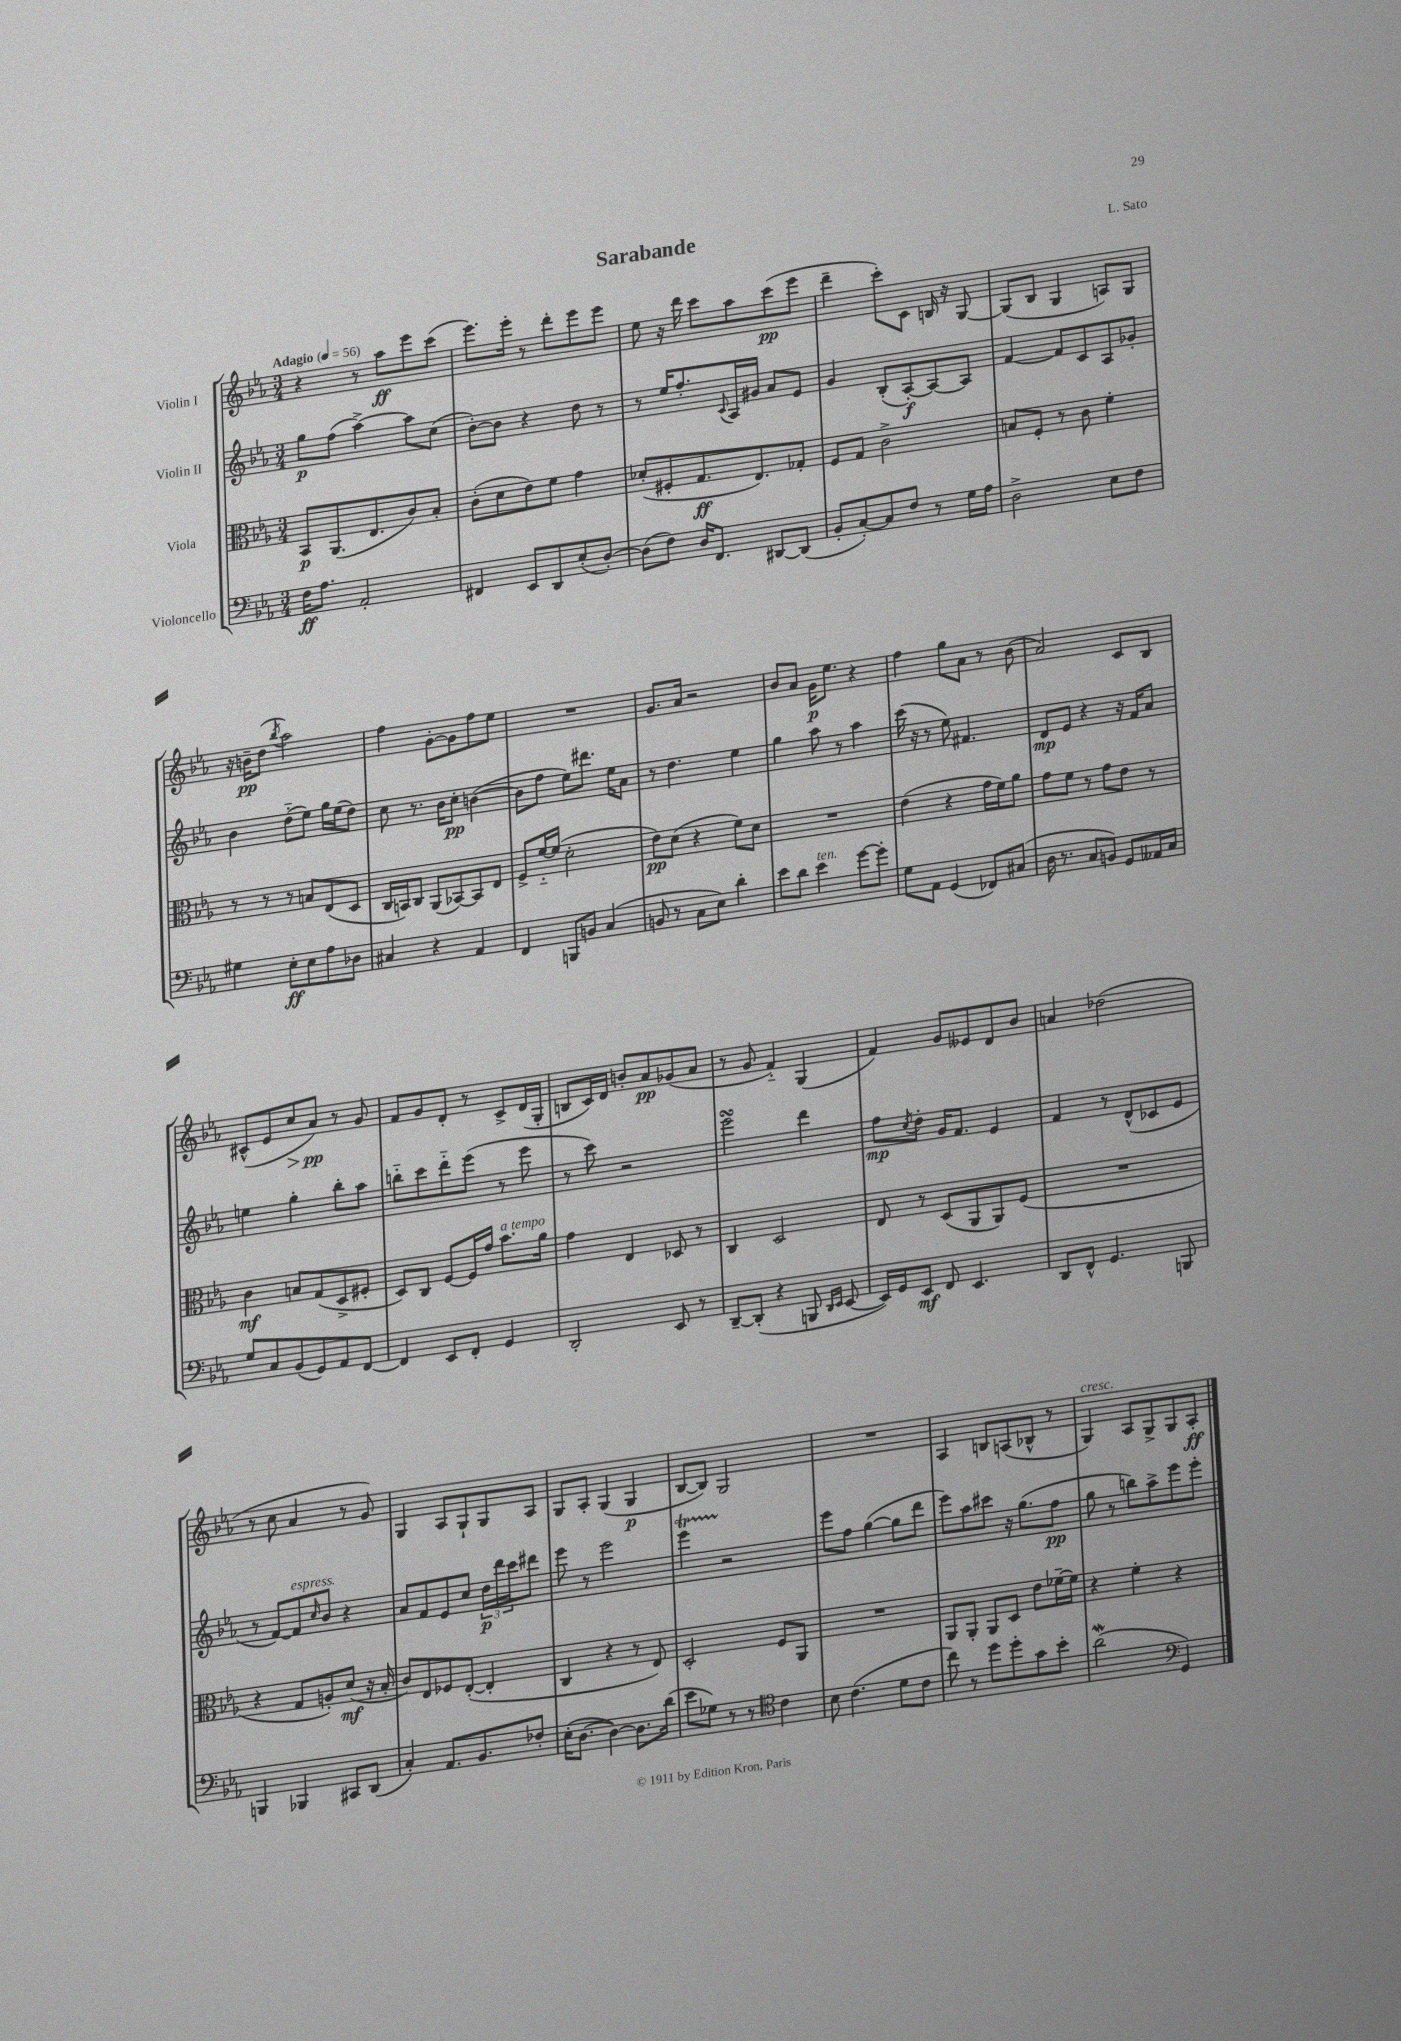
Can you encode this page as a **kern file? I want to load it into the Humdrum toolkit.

**kern	**dynam	**kern	**dynam	**kern	**dynam	**kern	**dynam
*part4	*part4	*part3	*part3	*part2	*part2	*part1	*part1
*staff4	*staff4	*staff3	*staff3	*staff2	*staff2	*staff1	*staff1
*I"Violoncello	*	*I"Viola	*	*I"Violin II	*	*I"Violin I	*
*clefF4	*	*clefC3	*	*clefG2	*	*clefG2	*
*k[b-e-a-]	*	*k[b-e-a-]	*	*k[b-e-a-]	*	*k[b-e-a-]	*
*M3/4	*	*M3/4	*	*M3/4	*	*M3/4	*
*MM56	*	*MM56	*	*MM56	*	*MM56	*
=1	=1	=1	=1	=1	=1	=1	=1
!	!	!	!	!	!	!LO:TX:a:B:t=Adagio	!
16F\KL	ff	8BB-/L	p	8gg\L	p	4r	.
8.A-\J	.	.	.	.	.	.	.
.	.	(8.AA-/	.	(8ff\J	.	.	.
2AA-'/	.	.	.	[4aa-^\)	.	8r	.
.	.	8.E-/	.	.	.	.	.
.	.	.	.	.	.	8aa-\L	ff
.	.	8c/)	.	8aa-\L]	.	8eee-\	.
.	.	8B-'/J	.	(8cc\J	.	(8ccc\J	.
=2	=2	=2	=2	=2	=2	=2	=2
4FF#X/	.	(8c'\L	.	[8b-'\L)	.	8.eee-\L)	.
.	.	8d\	.	8b-\J]	.	.	.
.	.	.	.	.	.	16eee-'\Jk	.
8EE-/L	.	8e-\)	.	4r	.	8r	.
8DD/	.	8f\J	.	.	.	8ddd'\L	.
(8E-'/	.	4g\	.	8dd\	.	8eee-\	.
[8D'/J)	.	.	.	8r	.	8eee-\J	.
=3	=3	=3	=3	=3	=3	=3	=3
(8D\L]	.	(8d-X'/L	.	8r	.	8ee-\	.
8F\J)	.	8F#X'/	.	16ee-/KL	.	16r	.
.	.	.	.	8.ff'/	.	16ddd\	.
16D/KL	.	8.G/	ff	.	.	8ccc\L	.
8.FF/J	.	.	.	.	.	.	.
.	.	.	.	8qqc/	.	.	.
.	.	.	.	16A-/L	.	8aa-\	.
.	.	8.E-/)	.	16g#X/JJ	.	.	.
[8DD#X/L	.	.	.	8a-/L	.	(8ccc\	pp
(8DD#/J]	.	8G-X'/J	.	8e-/J	.	8eee-\J	.
=4	=4	=4	=4	=4	=4	=4	=4
8BB-'/L	.	8F/L	.	4g/	.	4ddd~\	.
[8C'/)	.	8G/J	.	.	.	.	.
8C/]	.	2c^\	.	(8B-'/L	.	8ccc'\L)	.
8F/J	.	.	.	[8A-'/)	f	8c\J	.
8r	.	.	.	8A-/_	.	16Bn/	.
.	.	.	.	.	.	16r	.
16G\LL	.	.	.	8A-/J]	.	[8G/	.
16A-\JJ	.	.	.	.	.	.	.
=5	=5	=5	=5	=5	=5	=5	=5
2D^\	.	8Bn/L	.	[4f/	.	(8G/L]	.
.	.	8F'/J	.	.	.	8B-/J	.
.	.	8r	.	8f/L]	.	4G/	.
.	.	8c\	.	8c/	.	.	.
8E-\L	.	4f'\	.	8A-/	.	8An/L)	.
8F\J	.	.	.	8g-X'/J	.	8G/J	.
!!LO:LB:g=z
=6	=6	=6	=6	=6	=6	=6	=6
4G#X\	.	8r	.	4b-\	.	16r	.
.	.	.	.	.	.	16bn~\KL	pp
.	.	8r	.	.	.	(8dd\J	.
.	.	.	.	.	.	8qbb-/	.
8E-'\L	ff	8r	.	(8dd\L	.	2aa-\)	.
8E-\	.	8Bn/L	.	8ee-\J)	.	.	.
8A-\	.	(8E-/	.	16gg\LL	.	.	.
.	.	.	.	(16ee-\J	.	.	.
8D-X\J	.	8D/J	.	8dd\J)	.	.	.
=7	=7	=7	=7	=7	=7	=7	=7
4C#X/	.	16C/LL	.	8cc\	.	4ff\	.
.	.	16BBn/J)	.	.	.	.	.
.	.	8C/J	.	8.r	.	.	.
4r	.	(8AA-/L	.	.	.	[8g'\L	.
.	.	.	.	16b-\KL	.	.	.
.	.	[8BB-X/)	.	8cc'\J	pp	8g\]	.
4AA-/	.	8BB-/]	.	([4bn\	.	8ff\	.
.	.	8E-/J	.	.	.	8ee-\J	.
=8	=8	=8	=8	=8	=8	=8	=8
4FF/	.	8F^/L	.	8b\L]	.	2.r	.
.	.	[16f/L	.	8ff\J	.	.	.
.	.	(16f/JJ]	.	.	.	.	.
8BBBn/L	.	2d'\	.	8ee-\L)	.	.	.
8BBn/J	.	.	.	8.ddd#X\J	.	.	.
(4C/	.	.	.	.	.	.	.
.	.	.	.	16ee-\KL	.	.	.
.	.	.	.	8a-\J	.	.	.
=9	=9	=9	=9	=9	=9	=9	=9
8BBn/	.	8e-\L)	pp	8r	.	8.g/L	.
8r	.	(8d\J	.	4.dd\	.	.	.
.	.	.	.	.	.	16a-/Jk	.
8C\L	.	4r	.	.	.	2r	.
8E-\J)	.	.	.	.	.	.	.
4d'\	.	8f\L)	.	4ee-\	.	.	.
.	.	8d\J	.	.	.	.	.
=10	=10	=10	=10	=10	=10	=10	=10
8e-\L	.	2.r	.	4gg\	.	8b-/L	.
8d\J	.	.	.	.	.	8a-/J	.
!LO:TX:a:i:t=ten.	!	!	!	!	!	!	!
4e-\	.	.	.	8aa-\	.	16g\KL	p
.	.	.	.	.	.	8.ee-\J	.
.	.	.	.	8r	.	.	.
[8g\L	.	.	.	4aa-\	.	4r	.
8g'\J]	.	.	.	.	.	.	.
=11	=11	=11	=11	=11	=11	=11	=11
8G\L	.	(4e-\	.	(16ccc\	.	4ff\	.
.	.	.	.	16r	.	.	.
8AA-\J	.	.	.	8r	.	.	.
(4GG/	.	4r	.	8ee-\)	.	8gg\L	.
.	.	.	.	4.f#X/	.	8a-\J	.
8FF-X/L)	.	16g\LL	.	.	.	8r	.
.	.	16f\J)	.	.	.	.	.
(8C#X/J	.	8a-\J	.	.	.	(8b-\	.
=12	=12	=12	=12	=12	=12	=12	=12
16D\	.	8g\L	.	8d/L	mp	2a-/)	.
8.r	.	.	.	.	.	.	.
.	.	8f\J	.	8e-/J	.	.	.
8C/L	.	8r	.	4r	.	.	.
8BBn/J)	.	8g\L	.	.	.	.	.
8GG/L	.	8e-\J	.	16r	.	8c/L	.
.	.	.	.	16f/KL	.	.	.
16AA--X/L	.	8r	.	8a-/J	.	8B-/J	.
16C/JJ	.	.	.	.	.	.	.
!!LO:LB:g=z
=13	=13	=13	=13	=13	=13	=13	=13
8G/L	.	4c\	mf	4een\	.	(8c#X^^/L	.
8C/	.	.	.	.	.	8e-/	.
!	!	!	!	!	!	!	!LO:HP:b
(8BB-/	.	8Bn/L	.	4gg'\	.	8cc/	>
8GG/)	.	(8G/	.	.	.	8a-/J)	pp
8AA-/	.	8D^/	.	8bb-'\L	.	8r	]
[8FF/J	.	8F#X'/J	.	8aa-\J	.	8g/	.
=14	=14	=14	=14	=14	=14	=14	=14
4FF/]	.	8D/L)	.	8bbn\L	.	8f/L	.
.	.	8C/J	.	8ccc\	.	8g/	.
8EE-/L	.	[8F/L	.	8ddd\	.	8d'/J	.
8FF'/J	.	16F/L]	.	(8eee-\J	.	8r	.
.	.	16g/JJ	.	.	.	.	.
!	!	!LO:TX:a:i:t=a tempo	!	!	!	!	!
4GG/	.	8.b-\L	.	8r	.	8c^/L	.
.	.	.	.	8eee-\	.	(16d/L	.
.	.	16a-\Jk	.	.	.	16G'/JJ	.
=15	=15	=15	=15	=15	=15	=15	=15
2DD'/	.	4g\	.	8r	.	8Bn/L	.
.	.	.	.	8ccc\)	.	16c/L)	.
.	.	.	.	.	.	16d/JJ	.
.	.	4E-/	.	2r	.	8bn'/L	.
.	.	.	.	.	.	8a-/	pp
8EE-/	.	8D-X/	.	.	.	(8g-X/	.
8r	.	8r	.	.	.	8a-/J	.
=16	=16	=16	=16	=16	=16	=16	=16
[8DD~/L	.	4C/	.	2eee-sSSs\	.	8r	.
(8DD'/J]	.	.	.	.	.	8g/	.
4r	.	2D/	.	.	.	4f/)	.
8BBBn/	.	.	.	4ddd\	.	(4G/	.
16qqDD/LL	.	.	.	.	.	.	.
16qqEE-/JJ	.	.	.	.	.	.	.
[8EE-/	.	.	.	.	.	.	.
=17	=17	=17	=17	=17	=17	=17	=17
16EE-/LL])	.	8E-/	.	8ff\L	mp	4f/)	.
16GG/J	.	.	.	.	.	.	.
.	.	.	.	8qcc/	.	.	.
8EE-/J	mf	8r	.	8dd'\J	.	.	.
8FF/	.	(8D/L	.	16g/KL	.	8g/L	.
.	.	.	.	8.f/J	.	.	.
4.EE-/	.	8AA-/	.	.	.	8e--X/	.
.	.	8AA-/)	.	4e-/	.	8d/	.
.	.	(8F/J	.	.	.	8b-/J	.
=18	=18	=18	=18	=18	=18	=18	=18
8DD/L	.	2.r	.	4f/	.	4an/	.
8FF^^/J	.	.	.	.	.	.	.
4.GG/	.	.	.	8r	.	(2dd-X\	.
.	.	.	.	(8d^^/L	.	.	.
.	.	.	.	8c-X/	.	.	.
8BBBn/	.	.	.	8e-/J	.	.	.
!!LO:LB:g=z
=19	=19	=19	=19	=19	=19	=19	=19
4BBBn/	.	4r	.	8r	.	8r	.
.	.	.	.	[8f/L)	.	8cc\	.
!	!	!	!	!LO:TX:a:i:t=espress.	!	!	!
4BBB-X/	.	8G/L	.	8f/]	.	4a-/	.
.	.	.	.	16qqcc/	.	.	.
.	.	8An'/)	.	8b-/J	.	.	.
8CC#X/L	.	(8d/J	mf	4r	.	8r	.
(8DD/J	.	16r	.	.	.	8g/)	.
.	.	16B-'/	.	.	.	.	.
=20	=20	=20	=20	=20	=20	=20	=20
4C'/)	.	8c/L)	.	8a-/L	.	4G/	.
.	.	8E-/	.	8f/	.	.	.
8.AA-/L	.	8F-X/	.	8e-/	.	8A-/L	.
.	.	([8E-'/J	.	8cc/J	.	8G`/	.
8.BB-/	.	.	.	.	.	.	.
.	.	4E-'/]	.	24dd\LL	p	8G/	.
.	.	.	.	24ddd\	.	.	.
.	.	.	.	24ccc\J	.	.	.
8F-X'/J	.	.	.	8ddd#X\J	.	8A-/J	.
=21	=21	=21	=21	=21	=21	=21	=21
(16E-'\KL	.	4C/	.	8eee-\	.	8G/L	.
[8.D\J	.	.	.	.	.	.	.
.	.	.	.	8r	.	8A-'/J	.
4D\_)	.	4r	.	2eee-\	.	(4G/	.
8.D\L]	.	8r	.	.	.	4G/	p
.	.	8E-/)	.	.	.	.	.
(16d\Jk	.	.	.	.	.	.	.
=22	=22	=22	=22	=22	=22	=22	=22
8e-\L	.	2D'/	.	4eee-T\	.	[8B-/L	.
8G-X\J)	.	.	.	.	.	8B-/J])	.
8r	.	.	.	2r	.	2G/	.
8r	.	.	.	.	.	.	.
*clefC4	*	*	*	*	*	*	*
4c\	.	8F/L	.	.	.	.	.
.	.	8AA-/J	.	.	.	.	.
=23	=23	=23	=23	=23	=23	=23	=23
8B-\	.	2.r	.	8eee-\L	.	2.r	.
(4.c\	.	.	.	8ff\J	.	.	.
.	.	.	.	([4gg\	.	.	.
8d\L	.	.	.	8gg\L]	.	.	.
8c\J	.	.	.	8ddd\J	.	.	.
=24	=24	=24	=24	=24	=24	=24	=24
8cc\)	.	8AA-/L	.	8eee-\L)	.	4A-/	.
8r	.	8AA-'/J	.	8aa-\	.	.	.
8dd\L	.	8AA-/L	.	8ccc#X\J	.	8Bn/L	.
8dd'\	.	8D/J	.	16r	.	(8An/	.
.	.	.	.	(8.gg\L	.	.	.
8g\	.	8e-\L	.	.	.	8B-X^^/J	.
8b-'\J	.	[16f-X~\L	.	8ff\J	pp	8r	.
.	.	16f-\JJ]	.	.	.	.	.
=25	=25	=25	=25	=25	=25	=25	=25
!	!	!	!	!	!	!LO:TX:a:i:t=cresc.	!
(2a-w\	.	4r	.	8gg\	.	4G/)	.
.	.	.	.	8r	.	.	.
.	.	4f'\	.	8bbn\L)	.	8A-/L	.
.	.	.	.	8aa-^\	.	8G^/	.
*clefF4	*	*	*	*	*	*	*
4GG/)	.	4r	.	8eee-\	.	8G/	.
.	.	.	.	8eee-'\J	.	8A-'/J	ff
==	==	==	==	==	==	==	==
*-	*-	*-	*-	*-	*-	*-	*-
